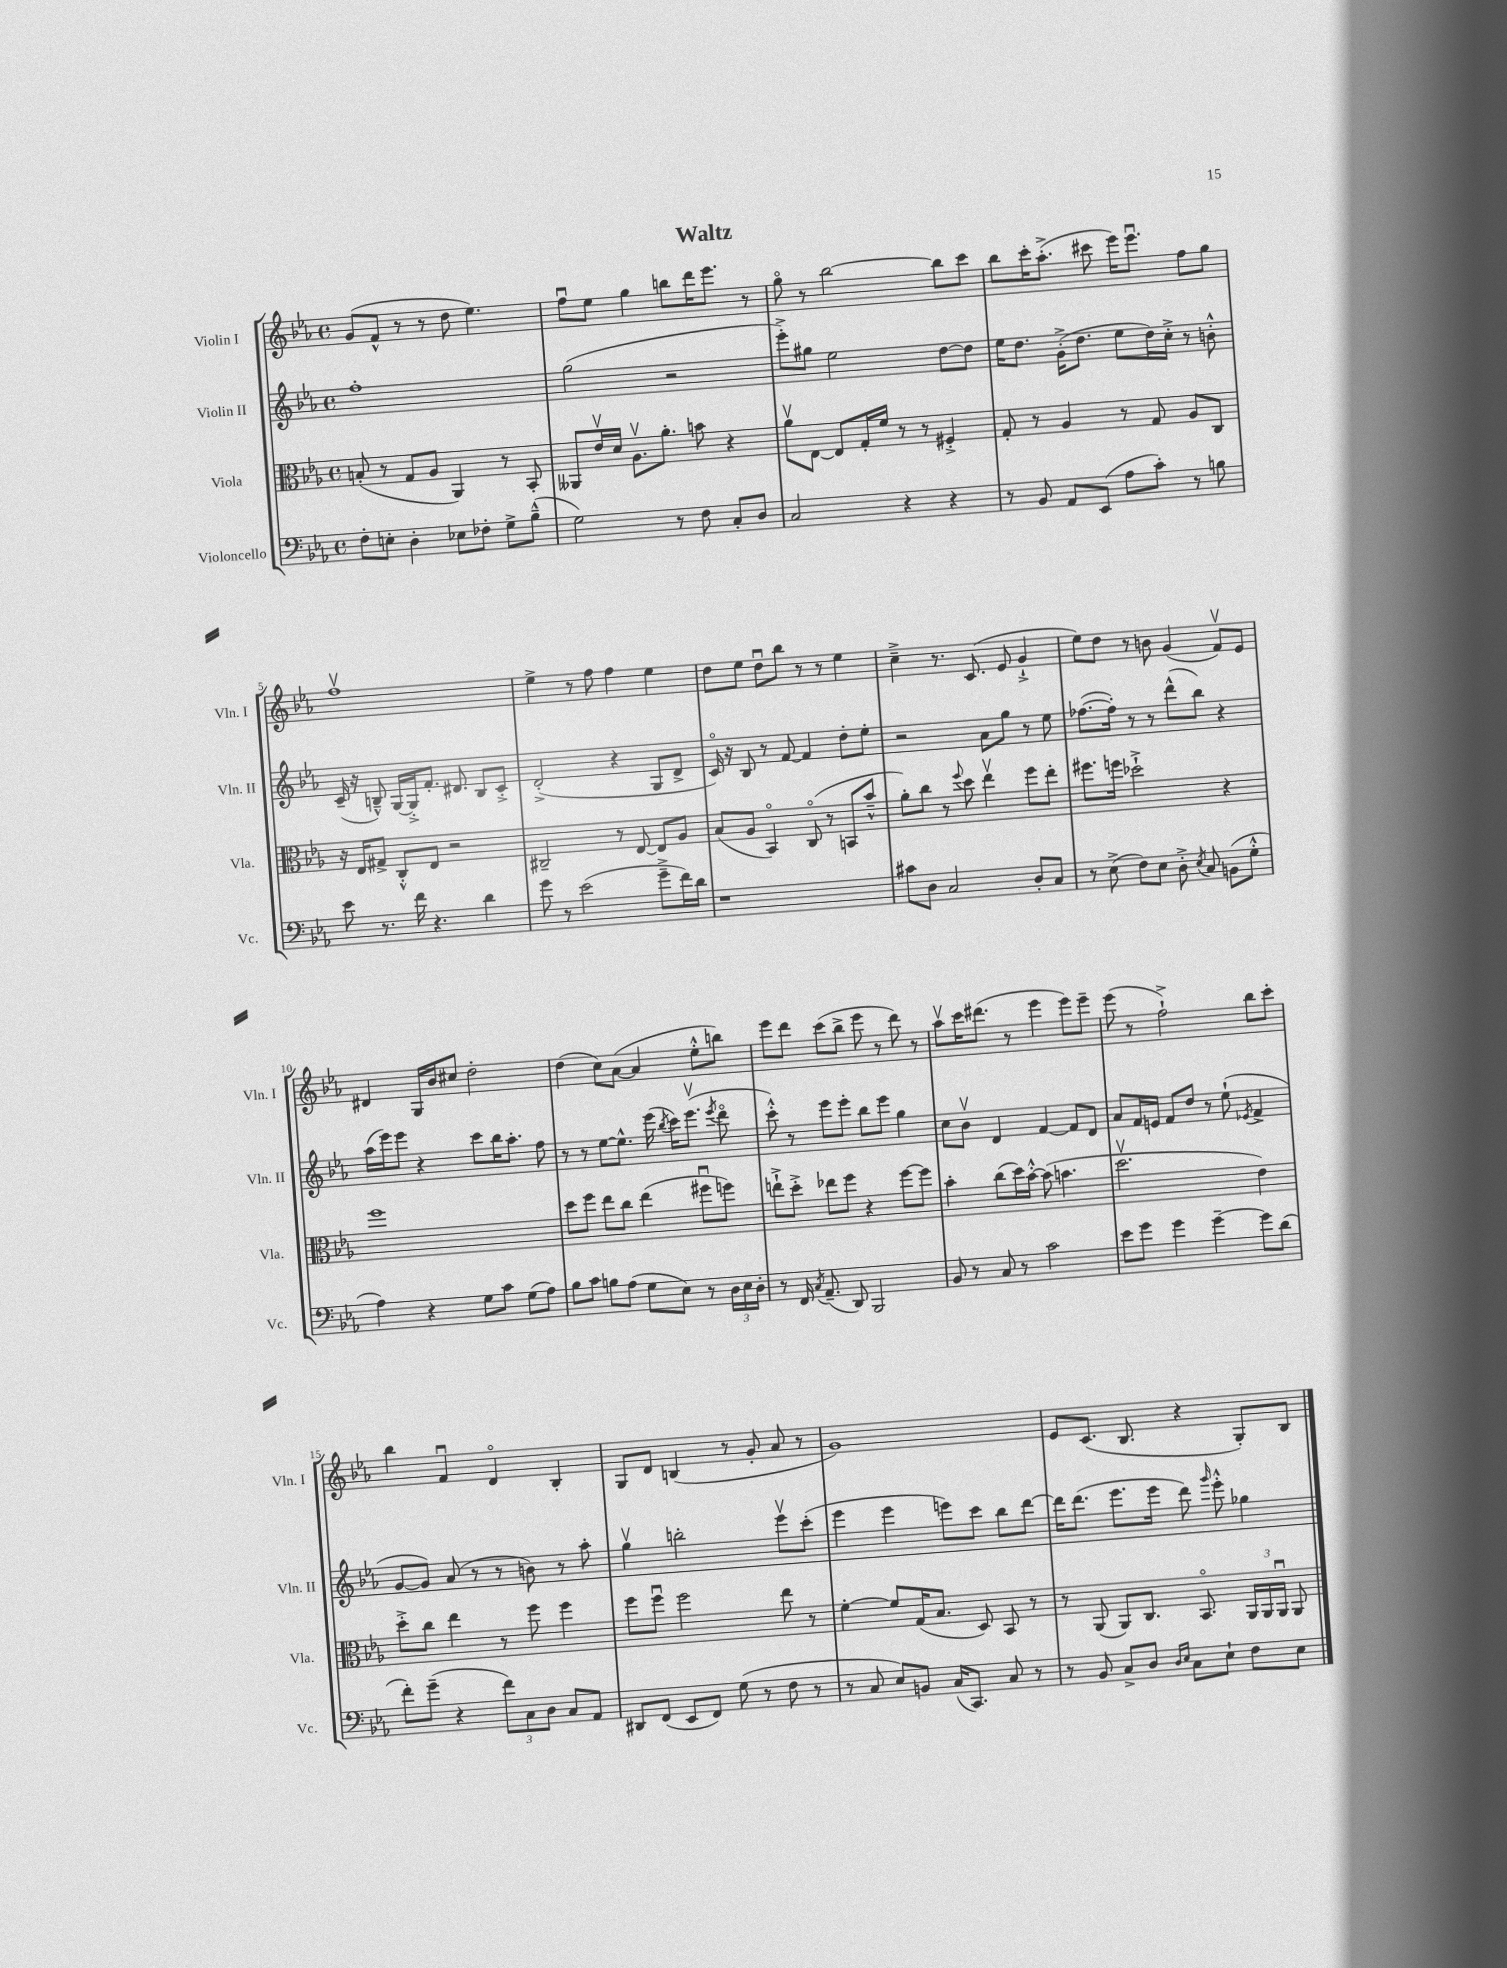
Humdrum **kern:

**kern	**kern	**kern	**kern
*staff4	*staff3	*staff2	*staff1
*clefF4	*clefC3	*clefG2	*clefG2
*k[b-e-a-]	*k[b-e-a-]	*k[b-e-a-]	*k[b-e-a-]
*M4/4	*M4/4	*M4/4	*M4/4
*met(c)	*met(c)	*met(c)	*met(c)
8F'\L	(8B'/	1ff'	(8g/L
8E'\J	8r	.	8f^^/J
4D'\	8G/L	.	8r
.	8A-/J	.	8r
8E-\L	4AA-/)	.	8dd\
8F-'\J	.	.	4.ee-\)
8G^\L	8r	.	.
(8B-~^^\J	8BB-'/	.	.
=	=	=	=
2G\)	8AA--/L	(2gg\	8ffu\L
.	16e-v/L	.	8ee-\J
.	16d/JJ	.	.
.	8.A-v\L	.	4gg\
.	8.a-'\J	.	.
8r	.	2r	8bb\L
8F\	8b\	.	16ddd\K
.	.	.	8.eee-\J
8C'/L	4r	.	.
8D/J	.	.	8r
=	=	=	=
2C/	8a-v\L	8eee-'^\L)	8ggo\
.	[8E-\J	8gg#\J	8r
.	8E-/]L	2ee-\	[2bb-\
.	16G'/L	.	.
.	16f/JJ	.	.
4r	8r	.	.
.	8r	.	.
4r	4F#'^/	[8dd\L	8bb-\]L
.	.	8dd\]J	8ccc\J
=	=	=	=
8r	8G'/	16ee-\LK	8bb-\L
.	.	8.dd\J	.
8BB-/	8r	.	16ccc'\K
.	.	.	(8.aa-'^\J
8AA-/L	4A-/	(16g'^\LK	.
.	.	8.dd\J	.
(8EE-/J	.	.	8ccc#\
8A-\L	8r	8ee-\L	16eee-\LK)
.	.	.	8.eee-u\J
8c'\J)	8G/	16dd\L)	.
.	.	16cc'^\JJ	.
8r	8A-/L	8r	8ff\L
8B\	8C/J	8b'^^\	8gg\J
=	=	=	=
8e-\	16r	(16c~/	1ffv
.	16E-/LK	16r	.
8.r	8G#^/J	8B~^^/)	.
.	8C'^^/L	[16G/LL	.
16f\	.	16G'^/]J	.
4.r	8E-/J	8.f'/J	.
.	2r	.	.
.	.	8.d#/	.
4d\	.	8B/L	.
.	.	8c'^/J	.
=	=	=	=
8g\	2C#~/	(2d'^/	4ee-^\
8r	.	.	.
(2e-\	.	.	8r
.	.	.	8ff\
.	8r	4r	4ff\
.	[8E-/	.	.
8g~^\L	8E-/]L	8G/L	4ee-\
16f\L)	8A-/J	8d^/J	.
16d\JJ	.	.	.
=	=	=	=
1r	(8B-/L	16co/)	8dd\L
.	.	16r	.
.	8A-/J	8B-/	8ee-\J
.	4BB-o/)	8r	8ddu\L
.	.	[8f/	8bb-\J
.	(8Co/	4f/]	8r
.	8r	.	8r
.	8BB/L	8dd'\L	4ee-\
.	8b-~^^/J	8ee-'\J	.
=	=	=	=
8c#\L	8a-'\L)	2r	4cc~^\
8D\J	8cc\J	.	.
2C/	8r	.	8.r
.	8qqff/	.	.
.	8dd\	.	.
.	.	.	(8.c/
.	4ee-v\	8a-\L	.
.	.	8gg\J	8e-/
8D'/L	8ff\L	8r	4g`^/
8C/J	8ee-'\J	8ee-\	.
=	=	=	=
8r	8.ff#\L	([8.ff-\L	8ee-\L)
(8E-^\	.	.	8dd\J
.	16ff\Jk	16ff-'\]Jk)	.
8F\L)	2dd-`^\	8r	8r
8E-\J	.	8r	8b\
8D'^\	.	(8ddd^^\L	(4g/
8qE-/	.	.	.
8C/	.	8bb-\J)	.
(8BB\L	4r	4r	8fv/L)
8G'^^\J	.	.	8e-/J
=	=	=	=
4A-\)	1ff	(16aa-\LL	4d#/
.	.	16eee-\J)	.
.	.	8eee-\J	.
4r	.	4r	16G/LL
.	.	.	16b-/J
.	.	.	8cc#/J
8G\L	.	8ccc\L	2dd'\
8c\J	.	16bb-\K	.
.	.	8.aa-'\J	.
(8G\L	.	.	.
8A-\J)	.	8ff\	.
=	=	=	=
8B-\L	8dd\L	8r	(4dd\
8c\J	8ff\J	8r	.
8B\L	8ee-\L	[8ee-\L	8cc\L)
(8A-\J	8cc\J	8.ee-^^\]J	([8a-\J
8G\L	(4ee-\	.	4a-/]
.	.	(16eee-\	.
.	.	8qbb-/	.
8E-\J)	.	16ccc\LK)	.
.	.	(8.eee-v\J	.
8r	8ff#u\L	.	8ee-'^^\L
.	.	8qeee-/	.
24D\LL	8ff\J)	8dddo\	8bb\J)
24E-\	.	.	.
24D'\JJ	.	.	.
=	=	=	=
8r	8ee`^\L	8ccc'^^\)	8eee-\L
16FF/	8dd'^\J	8r	8ddd\J
8qC/	.	.	.
(8.AA-~/	.	.	.
.	8ee-\L	8eee-\L	(8ccc\L
8DD/)	8ff\J	8eee-'\J	8bb-^\J
2BBB-/	4r	8bb-\L	8eee-\
.	.	8eee-\J	8r
.	[8ff\L	4gg\	8ddd\)
.	8ff\]J	.	8r
=	=	=	=
8BB-/	4b-'\	8cc\L	8aa-v\L
8r	.	8b-v\J	16ccc\K
.	.	.	(8.ddd#\J
8C/	(8cc\L	4d/	.
8r	16dd\L)	.	8r
.	[16b-'^^\JJ	.	.
2c\	(8b-\]	[4f/	4eee-\
.	4.b\	.	.
.	.	8f/]L	8eee-\L)
.	.	8d/J	8eee-~\J
=	=	=	=
8e-\L	2.ddv\	8a-/L	(8eee-\
8g\J	.	16f/L	8r
.	.	16e/JJ	.
4g\	.	8f/L	2ff`^\)
.	.	8dd/J	.
[4g~\	.	8r	.
.	.	(8ee-`\	.
.	.	8qe-/	.
8g\]L	4e-\)	4f^/	8bb-\L
(8d\J	.	.	8ccc'\J
=	=	=	=
8f'\L)	8dd'^\L	[8g/L	4bb-\
(8g~\J	8cc\J	8g/]J)	.
4r	4ee-\	(8a-/	4fu/
.	.	8r	.
12f\L)	8r	8r	4do/
12C\	.	.	.
.	8ff\	8b\)	.
12D\J	.	.	.
8C/L	4ff\	8r	4B-'/
8AA-/J	.	8aa-'\	.
=	=	=	=
8DD#/L	8ff\L	4ggv\	8G/L
(8FF/J	8ffu\J	.	8d/J
8EE-/L	2ff\	2bb'\	(4B/
8FF/J)	.	.	.
(8G\	.	.	8r
8r	.	.	8g'/
8F\	8ee-\	8eee-v\L	8a-/
8r	8r	(8ccc'\J	8r
=	=	=	=
8r	[4f'\	4eee-\	1g)
8C/	.	.	.
8E-/L)	8f/]L	4eee-\	.
8BB/J	(16G/K	.	.
.	8.B-/J	.	.
(16C/LK	.	8eee\L)	.
8.CC/J)	.	.	.
.	8D/)	8ccc\J	.
8C/	8BB-/	8bb-\L	.
8r	8r	[8ddd\J	.
=	=	=	=
8r	8r	16ddd\]LK	8e-/L
.	.	(8.ddd\J	.
8BB-/	(8AA-/	.	(8.c/J
8C^/L	8AA-/L)	8.eee-\L	.
.	.	.	8.B-/
8D/J	8.C/J	.	.
.	.	16eee-\Jk	.
16qqD/LL	.	.	.
16qqE-/JJ	.	.	.
8C\L	.	8ddd\)	4r
.	8.BB-o/	.	.
.	.	16qqggg/	.
8E-`\J	.	8eee-'^^\	.
8F\L	24AA-/LL	4gg-\	8G'/L)
.	24AA-/	.	.
.	24AA-u/JJ	.	.
8E-\J	8AA-/	.	8B-/J
==	==	==	==
*-	*-	*-	*-
